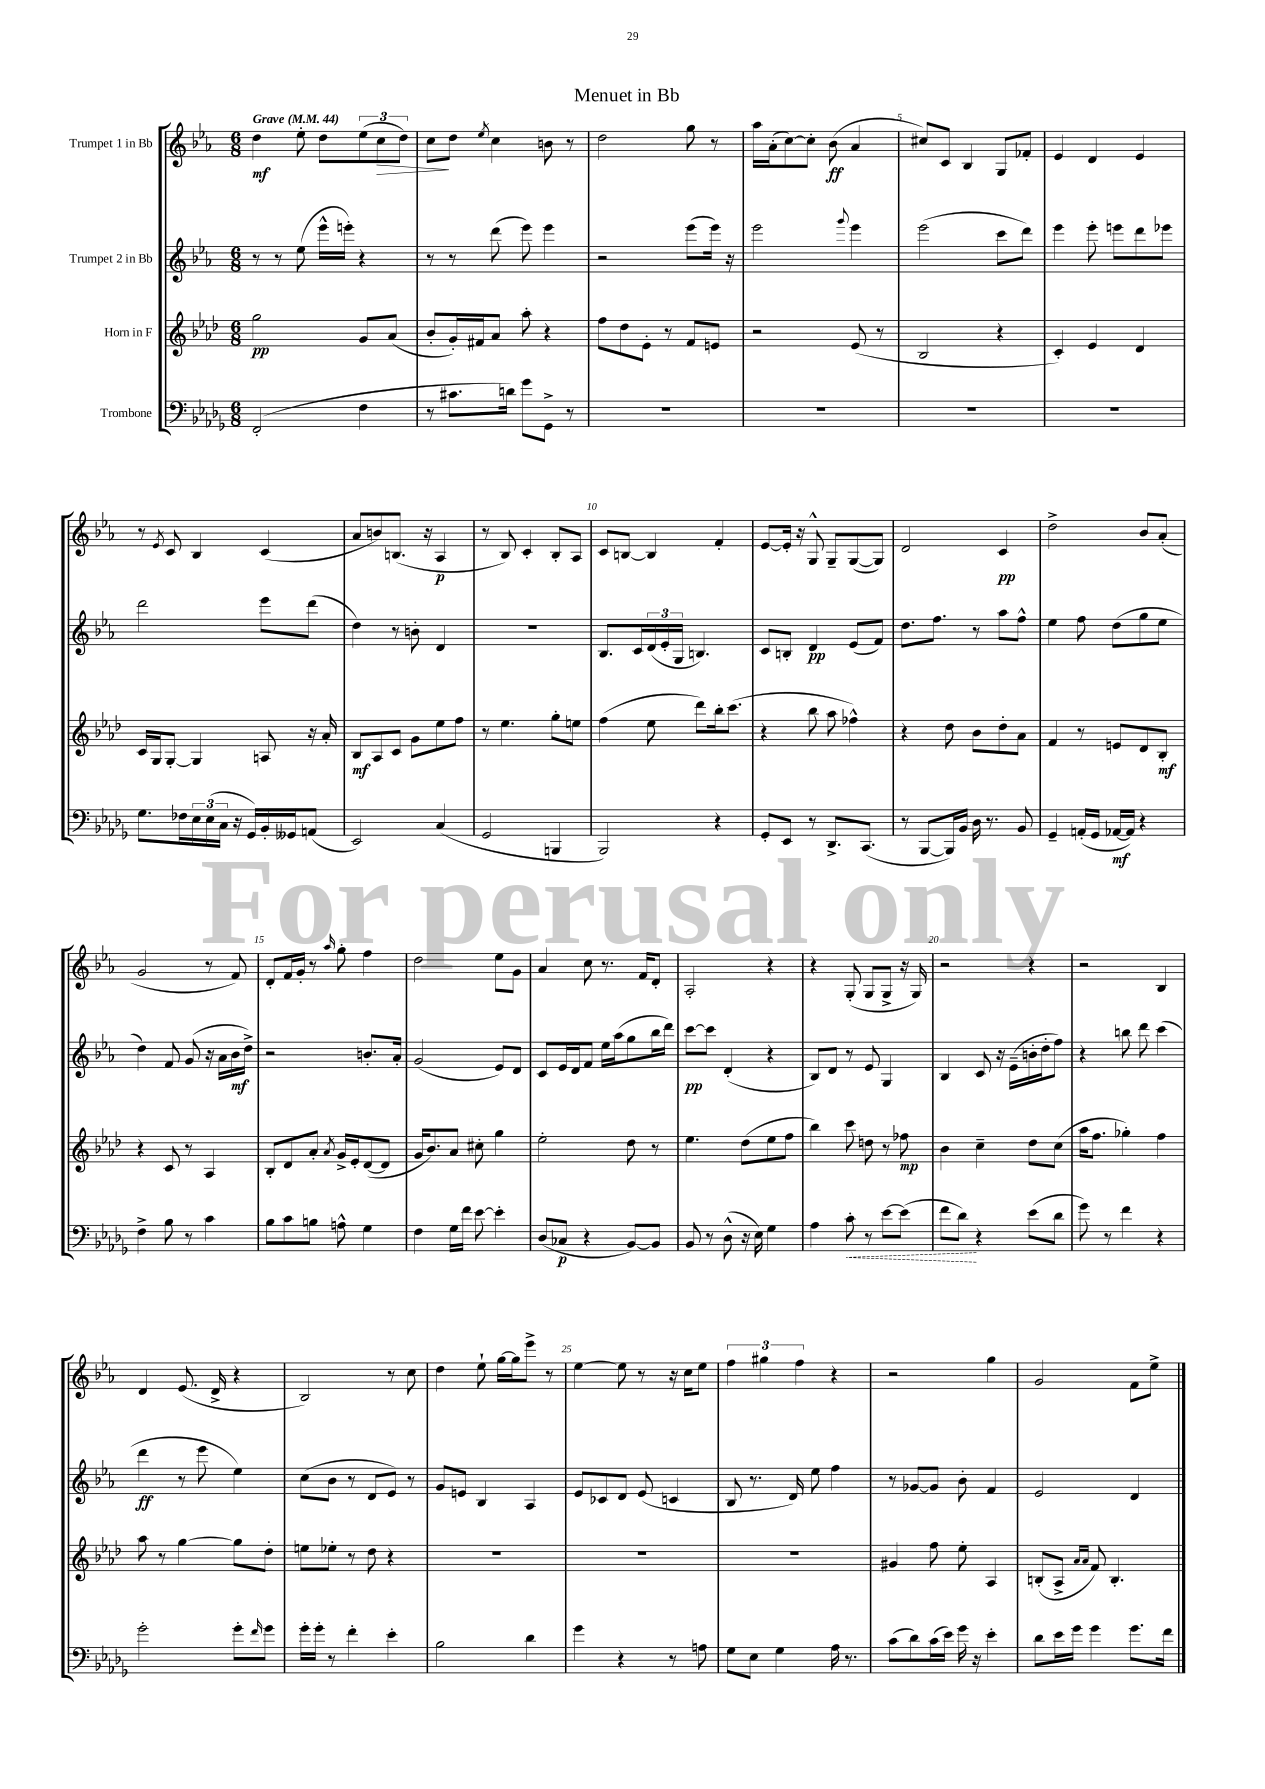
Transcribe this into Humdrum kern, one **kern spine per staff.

**kern	**dynam	**kern	**dynam	**kern	**dynam	**kern	**dynam
*part4	*part4	*part3	*part3	*part2	*part2	*part1	*part1
*staff4	*staff4	*staff3	*staff3	*staff2	*staff2	*staff1	*staff1
*I"Trombone	*	*I"Horn in F	*	*I"Trumpet 2 in Bb	*	*I"Trumpet 1 in Bb	*
*clefF4	*	*clefG2	*	*clefG2	*	*clefG2	*
*k[b-e-a-d-g-]	*	*k[b-e-a-d-]	*	*k[b-e-a-]	*	*k[b-e-a-]	*
*M6/8	*	*M6/8	*	*M6/8	*	*M6/8	*
*MM44	*	*MM44	*	*MM44	*	*MM44	*
=1	=1	=1	=1	=1	=1	=1	=1
!	!	!	!	!	!	!LO:TX:a:B:t=Grave	!
(2FF'/	.	2gg\	pp	8r	.	4dd\	mf
.	.	.	.	8r	.	.	.
.	.	.	.	(8ee-\	.	8ee-'\	.
.	.	.	.	16eee-^^\LL	.	8dd\L	.
.	.	.	.	16eeen'\JJ)	.	.	.
4F\	.	8g/L	.	4r	.	(12ee-\	.
!	!	!	!	!	!	!	!LO:HP:b
.	.	.	.	.	.	12cc\	>
.	.	(8a-/J	.	.	.	.	.
.	.	.	.	.	.	12dd\J)	.
=2	=2	=2	=2	=2	=2	=2	=2
8r	.	8b-'/L	.	8r	.	8cc\L	.
8.c#X\L	.	16g'/L)	.	8r	.	8dd\J	]
.	.	16f#X/J	.	.	.	.	.
.	.	.	.	.	.	8qee-/	.
.	.	8a-/J	.	(8ddd\	.	4cc\	.
16dn\Jk)	.	.	.	.	.	.	.
8g-\L	.	8aa-'\	.	8eee-\)	.	.	.
8GG-^\J	.	4r	.	4eee-\	.	8bn\	.
8r	.	.	.	.	.	8r	.
=3	=3	=3	=3	=3	=3	=3	=3
2.r	.	8ff\L	.	2r	.	2dd\	.
.	.	8dd-\	.	.	.	.	.
.	.	8e-'\J	.	.	.	.	.
.	.	8r	.	.	.	.	.
.	.	8f/L	.	(8eee-\L	.	8gg\	.
.	.	8en/J	.	16eee-\Jk)	.	8r	.
.	.	.	.	16r	.	.	.
=4	=4	=4	=4	=4	=4	=4	=4
2.r	.	2r	.	2eee-\	.	16aa-\LL	.
.	.	.	.	.	.	(16a-'\J	.
.	.	.	.	.	.	[8cc\)	.
.	.	.	.	.	.	8cc'\J]	.
.	.	.	.	.	.	(8b-\	ff
.	.	.	.	8qqggg/	.	.	.
.	.	(8e-/	.	4eee-\	.	4a-/	.
.	.	8r	.	.	.	.	.
=5	=5	=5	=5	=5	=5	=5	=5
2.r	.	2B-/	.	(2eee-\	.	8cc#X/L)	.
.	.	.	.	.	.	8c/J	.
.	.	.	.	.	.	4B-/	.
.	.	4r	.	8ccc\L	.	8G/L	.
.	.	.	.	8ddd\J)	.	8f-X'/J	.
=6	=6	=6	=6	=6	=6	=6	=6
2.r	.	4c'/)	.	4eee-\	.	4e-/	.
.	.	4e-/	.	8eee-'\	.	4d/	.
.	.	.	.	8eeen\L	.	.	.
.	.	4d-/	.	8ddd\	.	4e-/	.
.	.	.	.	8eee-X\J	.	.	.
!!LO:LB:g=z
=7	=7	=7	=7	=7	=7	=7	=7
8.G-\L	.	16c/LL	.	2ddd\	.	8r	.
.	.	16G/J	.	.	.	.	.
.	.	.	.	.	.	8qe-/	.
.	.	[8G'/J	.	.	.	8c/	.
16F-X\L	.	.	.	.	.	.	.
24E-\	.	4G/]	.	.	.	4B-/	.
(24E-\	.	.	.	.	.	.	.
24C\JJ	.	.	.	.	.	.	.
16r	.	.	.	.	.	.	.
16GG-/LL)	.	.	.	.	.	.	.
16BB-'/	.	8An/	.	8eee-\L	.	(4c/	.
16GG--X/J	.	.	.	.	.	.	.
(8AAn/J	.	16r	.	(8ddd\J	.	.	.
.	.	16a-'/	.	.	.	.	.
=8	=8	=8	=8	=8	=8	=8	=8
2EE-/)	.	8B-/L	mf	4dd\)	.	8a-/L	.
.	.	8A-/	.	.	.	8bn/)	.
.	.	8c/J	.	8r	.	(8.Bn/J	.
.	.	8g\L	.	8bn'\	.	.	.
.	.	.	.	.	.	16r	.
(4C/	.	8ee-\	.	4d/	.	4A-/	p
.	.	8ff\J	.	.	.	.	.
=9	=9	=9	=9	=9	=9	=9	=9
2GG-/	.	8r	.	2.r	.	8r	.
.	.	4.ee-\	.	.	.	8B-/)	.
.	.	.	.	.	.	4c'/	.
4BBBn/	.	8gg'\L	.	.	.	8B-'/L	.
.	.	8een\J	.	.	.	8A-/J	.
=10	=10	=10	=10	=10	=10	=10	=10
2BBB-/)	.	(4ff\	.	8.B-/L	.	8c/L	.
.	.	.	.	.	.	[8Bn/J	.
.	.	.	.	16c/L	.	.	.
.	.	8ee-\	.	(24d/	.	4B/]	.
.	.	.	.	24e-'/	.	.	.
.	.	.	.	24G/JJ	.	.	.
.	.	8ddd-\L)	.	4.Bn/)	.	.	.
4r	.	16bb-'\k	.	.	.	4f'/	.
.	.	(8.ccc\J	.	.	.	.	.
=11	=11	=11	=11	=11	=11	=11	=11
8GG-'/L	.	4r	.	8c/L	.	[8e-/L	.
8EE-/J	.	.	.	8Bn'/J	.	16e-'/Jk]	.
.	.	.	.	.	.	16r	.
8r	.	8bb-\	.	4d/	pp	8G^^/	.
8.DD-^/L	.	8aa-\	.	.	.	8G~/L	.
.	.	4ff-X^^\)	.	(8e-/L	.	([8G/	.
(8.CC/J	.	.	.	.	.	.	.
.	.	.	.	8f/J)	.	8G/J])	.
=12	=12	=12	=12	=12	=12	=12	=12
8r	.	4r	.	8.dd\L	.	2d/	.
[8BBB-/L	.	.	.	.	.	.	.
.	.	.	.	8.ff\J	.	.	.
16BBB-/L])	.	8dd-\	.	.	.	.	.
16BB-/JJ	.	.	.	.	.	.	.
16D-\	.	8b-\L	.	8r	.	.	.
8.r	.	.	.	.	.	.	.
.	.	8dd-'\	.	8aa-\L	.	4c/	pp
8BB-/	.	8a-\J	.	8ff^^\J	.	.	.
=13	=13	=13	=13	=13	=13	=13	=13
4GG-~/	.	4f/	.	4ee-\	.	2dd^\	.
(16AAn'/LL	.	8r	.	8ff\	.	.	.
16GG-/JJ	.	.	.	.	.	.	.
[16AA-X/LL	mf	8en/L	.	(8dd\L	.	.	.
16AA-/JJ])	.	.	.	.	.	.	.
4r	.	8d-/	.	8gg\	.	8b-/L	.
.	.	8B-'/J	mf	8ee-\J	.	(8a-'/J	.
!!LO:LB:g=z
=14	=14	=14	=14	=14	=14	=14	=14
4F^\	.	4r	.	4dd\)	.	2g/	.
8B-\	.	8c/	.	8f/	.	.	.
8r	.	8r	.	(8g/	.	.	.
4c\	.	4A-/	.	16r	.	8r	.
.	.	.	.	16a-\LL	.	.	.
.	.	.	.	16b-\	mf	8f/)	.
.	.	.	.	16dd^\JJ)	.	.	.
=15	=15	=15	=15	=15	=15	=15	=15
8B-\L	.	8B-'/L	.	2r	.	8d'/L	.
8c\	.	8d-/	.	.	.	16f/L	.
.	.	.	.	.	.	16g'/JJ	.
8Bn\J	.	8a-'/J	.	.	.	8r	.
.	.	8qa-/	.	.	.	16qqaa-/	.
8An^^\	.	16g^/LL	.	.	.	8gg'\	.
.	.	16e-'/J	.	.	.	.	.
4G-\	.	([8d-/	.	8.bn'/L	.	4ff\	.
.	.	8d-/J]	.	.	.	.	.
.	.	.	.	16a-'/Jk	.	.	.
=16	=16	=16	=16	=16	=16	=16	=16
4F\	.	16g/KL	.	(2g/	.	2dd\	.
.	.	8.b-/)	.	.	.	.	.
16G-\LL	.	8a-/J	.	.	.	.	.
16f\JJ	.	.	.	.	.	.	.
[8e-\	.	8cc#X'\	.	.	.	.	.
4e-'\]	.	4gg\	.	8e-/L)	.	8ee-\L	.
.	.	.	.	8d/J	.	8g\J	.
=17	=17	=17	=17	=17	=17	=17	=17
(8D-/L	.	2ee-'\	.	8c/L	.	4a-/	.
8C-X/J	p	.	.	16e-/L	.	.	.
.	.	.	.	16d/J	.	.	.
4r	.	.	.	8f/J	.	8cc\	.
.	.	.	.	16ee-\LL	.	8.r	.
.	.	.	.	(16aa-\J	.	.	.
[8BB-/L)	.	8dd-\	.	8gg\	.	.	.
.	.	.	.	.	.	16f/KL	.
8BB-/J]	.	8r	.	16bb-\L	.	8d'/J	.
.	.	.	.	16ddd\JJ)	.	.	.
=18	=18	=18	=18	=18	=18	=18	=18
8BB-/	.	4.ee-\	.	[8ccc\L	pp	2A-'/	.
8r	.	.	.	8ccc\J]	.	.	.
(8D-^^\	.	.	.	(4d'/	.	.	.
16r	.	(8dd-\L	.	.	.	.	.
16E-\)	.	.	.	.	.	.	.
4G-\	.	8ee-\	.	4r	.	4r	.
.	.	8ff\J	.	.	.	.	.
=19	=19	=19	=19	=19	=19	=19	=19
4A-\	.	4bb-\)	.	8B-/L)	.	4r	.
.	.	.	.	8d/J	.	.	.
!	!LO:HP:b	!	!	!	!	!	!
8c'\	<	8ccc\	.	8r	.	(8G'/	.
8r	.	8ddn\	.	8e-/	.	8G/L	.
[8e-\L	.	8r	.	4G/	.	8G^/J	.
(8e-\J]	.	8ff-X\	mp	.	.	16r	.
.	.	.	.	.	.	16G/)	.
=20	=20	=20	=20	=20	=20	=20	=20
8f\L	.	4b-\	.	4B-/	.	2r	.
8d-\J)	.	.	.	.	.	.	.
4r	[	4cc~\	.	8c/	.	.	.
.	.	.	.	16r	.	.	.
.	.	.	.	(16e-~\LL	.	.	.
(8e-\L	.	8dd-\L	.	16bn'\	.	4r	.
.	.	.	.	16dd'\J	.	.	.
8d-\J	.	(8cc\J	.	8ff\J)	.	.	.
=21	=21	=21	=21	=21	=21	=21	=21
8g-\)	.	16aa-\KL	.	4r	.	2r	.
.	.	8.ff\J	.	.	.	.	.
8r	.	.	.	.	.	.	.
4f\	.	4gg-X'\)	.	8bbn\	.	.	.
.	.	.	.	8ddd\	.	.	.
4r	.	4ff\	.	(4ccc\	.	4B-/	.
!!LO:LB:g=z
=22	=22	=22	=22	=22	=22	=22	=22
2g-'\	.	8aa-\	.	4ddd\	ff	4d/	.
.	.	8r	.	.	.	.	.
.	.	[4gg\	.	8r	.	(8.e-/	.
.	.	.	.	8eee-\	.	.	.
.	.	.	.	.	.	16d^/	.
8g-'\L	.	8gg\L]	.	4ee-\)	.	4r	.
16qqf/	.	.	.	.	.	.	.
8g-\J	.	8dd-'\J	.	.	.	.	.
=23	=23	=23	=23	=23	=23	=23	=23
16g-'\LL	.	8een\L	.	(8cc\L	.	2B-/)	.
16g-'\JJ	.	.	.	.	.	.	.
8r	.	8ee-X'\J	.	8b-\J	.	.	.
4f'\	.	8r	.	8r	.	.	.
.	.	8dd-\	.	8d/L	.	.	.
4e-'\	.	4r	.	8e-/J)	.	8r	.
.	.	.	.	8r	.	8cc\	.
=24	=24	=24	=24	=24	=24	=24	=24
2B-\	.	2.r	.	8g/L	.	4dd\	.
.	.	.	.	8en/J	.	.	.
.	.	.	.	4B-/	.	8ee-`\	.
.	.	.	.	.	.	[16gg\LL	.
.	.	.	.	.	.	16gg\J]	.
4d-\	.	.	.	4A-/	.	8eee-^\J	.
.	.	.	.	.	.	8r	.
=25	=25	=25	=25	=25	=25	=25	=25
4g-\	.	2.r	.	8e-/L	.	[4ee-\	.
.	.	.	.	8c-X/	.	.	.
4r	.	.	.	8d/J	.	8ee-\]	.
.	.	.	.	(8e-/	.	8r	.
8r	.	.	.	4cn/	.	16r	.
.	.	.	.	.	.	16cc\KL	.
8An\	.	.	.	.	.	8ee-\J	.
=26	=26	=26	=26	=26	=26	=26	=26
8G-\L	.	2.r	.	8B-/	.	6ff\	.
8E-\J	.	.	.	8.r	.	.	.
.	.	.	.	.	.	6gg#X\	.
4G-\	.	.	.	.	.	.	.
.	.	.	.	16d/)	.	.	.
.	.	.	.	.	.	6ff\	.
.	.	.	.	8ee-\	.	.	.
16A-\	.	.	.	4ff\	.	4r	.
8.r	.	.	.	.	.	.	.
=27	=27	=27	=27	=27	=27	=27	=27
(8c\L	.	4g#X/	.	8r	.	2r	.
8d-\)	.	.	.	[8g-X/L	.	.	.
(16c\L	.	8ff\	.	8g-/J]	.	.	.
16e-\JJ)	.	.	.	.	.	.	.
16g-\	.	8ee-'\	.	8b-'\	.	.	.
16r	.	.	.	.	.	.	.
4e-'\	.	4A-/	.	4f/	.	4gg\	.
=28	=28	=28	=28	=28	=28	=28	=28
8d-\L	.	(8Bn'/L	.	2e-/	.	2g/	.
16e-\L	.	8A-^/J	.	.	.	.	.
16g-\JJ	.	.	.	.	.	.	.
.	.	16qqa-/LL	.	.	.	.	.
.	.	16qqa-/JJ	.	.	.	.	.
4g-\	.	8f/)	.	.	.	.	.
.	.	4.B'/	.	.	.	.	.
8.g-\L	.	.	.	4d/	.	8f\L	.
.	.	.	.	.	.	8ee-^\J	.
16f\Jk	.	.	.	.	.	.	.
==	==	==	==	==	==	==	==
*-	*-	*-	*-	*-	*-	*-	*-
